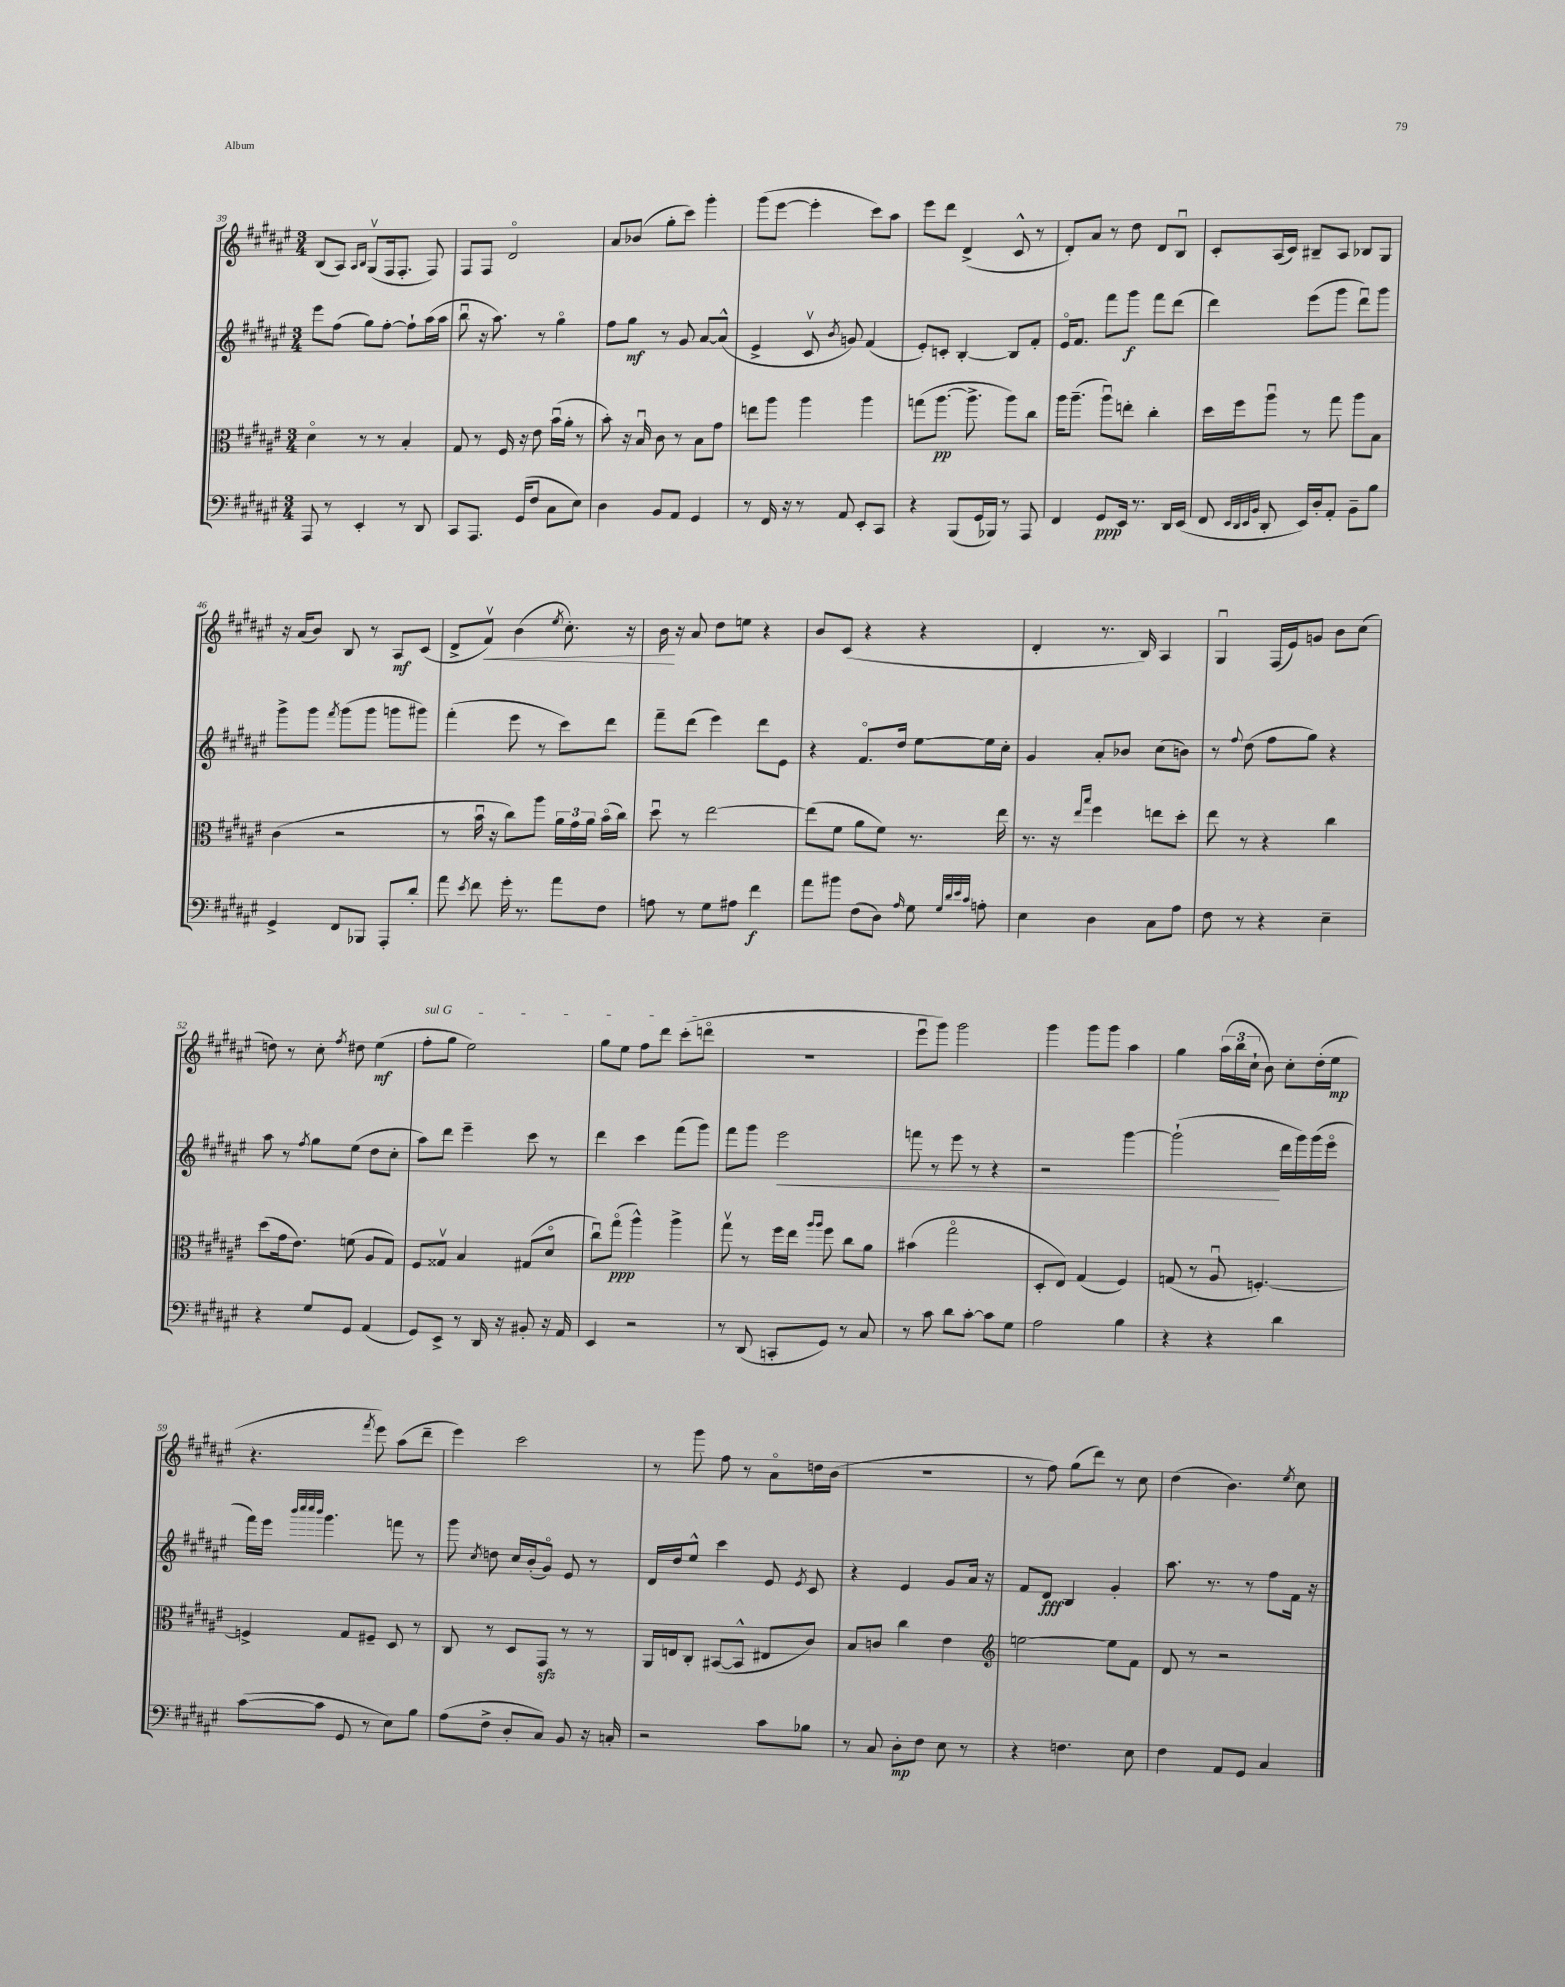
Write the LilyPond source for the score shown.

<<
\new StaffGroup <<
\new Staff = "s0" {
    \clef treble \key fis \major \numericTimeSignature \time 3/4
    \autoBeamOff b8[( ais8]) \grace { ais16[ b16] } gis8[\upbow( fis16 fis8.]-. fis8) |
    fis8[ fis8] dis'2\flageolet |
    ais'8[ bes'8]( gis''8[-. cis'''8]) gis'''4-. |
    gis'''8[( eis'''8]~ eis'''4-. cis'''8[) ais''8] |
    eis'''8[ dis'''8] dis'4->( cis'8-^ r8 |
    dis'8[-.) ais'8] r8 dis''8 dis'8[ b8]\downbow |
    cis'8[-. ais16( cis'16]) bis8[-- ais8] bes8[ gis8] |
    r16 ais'16[( b'8]) b8 r8 ais8[\mf cis'8]( |
    dis'8[-> fis'8]\upbow\<) b'4( \acciaccatura { eis''8 } cis''8.-.) r16 |
    b'16\! r16 ais'8 dis''8[ e''8] r4 |
    b'8[ cis'8]( r4 r4 |
    dis'4-. r8. b16) ais4 |
    gis4\downbow fis16[( eis'16) g'8] b'8[ cis''8]( |
    d''8) r8 cis''8-. \acciaccatura { fis''8 } dis''8 eis''4\mf( |
    \once \override TextSpanner.bound-details.left.text = \markup { \italic "sul G" } fis''8[-.\startTextSpan gis''8] eis''2) |
    gis''8[ eis''8] fis''8[ dis'''8] cis'''8[-.( d'''8]\flageolet\stopTextSpan |
    R2. |
    eis'''8[\downbow gis'''8]) gis'''2 |
    gis'''4 gis'''8[ gis'''8] ais''4 |
    gis''4 \tuplet 3/2 { ais''16[( b''16 cis''16]-! } b'8) cis''8[-. dis''16-.( eis''16]\mp |
    r4. \acciaccatura { fis'''8 } eis'''8) ais''8[( dis'''8]-- |
    eis'''4) cis'''2 |
    r8 gis'''8 fis''8 r8 ais'8[\flageolet d''16 b'16]( |
    R2. |
    r8 fis''8) gis''8[( dis'''8]) r8 cis''8 |
    dis''4( b'4.) \acciaccatura { eis''8 } cis''8 \bar "|." |
}
\new Staff = "s1" {
    \clef treble \key fis \major \numericTimeSignature \time 3/4
    \autoBeamOff eis'''8[ fis''8]( gis''8[) fis''8]~-. fis''8[-! ais''16( ais''16] |
    b''8\downbow r16 ais''8.) r8 gis''4\flageolet |
    fis''8[ gis''8]\mf r8 gis'8 ais'8[~ ais'8]-^( |
    eis'4-> cis'8\upbow \acciaccatura { b'8 } g'8) fis'4( |
    eis'8[-.) c'8]-. b4~-. b8[ fis'8]-. |
    eis'16[\flageolet fis'8.] fis'''8[ gis'''8]\f fis'''8[ dis'''8]( |
    dis'''4) eis'''8[( gis'''8] dis'''8[\downbow) gis'''8] |
    gis'''8[-> gis'''8] \acciaccatura { fis'''8 } gis'''8[( gis'''8] g'''8[ gis'''8]) |
    fis'''4-.( eis'''8 r8 cis'''8[) dis'''8] |
    fis'''8[-- dis'''8]( eis'''4) dis'''8[ eis'8] |
    r4 fis'8.[\flageolet dis''16] eis''8[~ eis''16 cis''16]-. |
    gis'4 ais'8[-. bes'8] cis''8[( b'8]) |
    r8 \appoggiatura { fis''8 } dis''8( fis''8[ gis''8]) r4 |
    ais''8 r8 \acciaccatura { fis''8 } gis''8[ eis''8]( dis''8[ cis''8]-. |
    ais''8[) dis'''8] eis'''4-- cis'''8 r8 |
    dis'''4 cis'''4 fis'''8[( gis'''8]) |
    fis'''8[ gis'''8] eis'''2\< |
    f'''8 r8 eis'''8 r8 r4 |
    r2 gis'''4~ |
    gis'''2-!\!( dis'''16[ gis'''16) gis'''16( eis'''16]\flageolet |
    fis'''16[) eis'''16] \grace { b'''32[ cis''''32 cis''''32 b'''32] } gis'''4. f'''8 r8 |
    gis'''8 \acciaccatura { cis''8 } d''8 cis''16[ b'16-.( gis'8]\flageolet) eis'8 r8 |
    dis'16[ dis''16 eis''8]-^ cis'''4 eis'8 \acciaccatura { eis'8 } cis'8 |
    r4 eis'4 gis'8[ ais'16] r16 |
    fis'8[ dis'8]\fff b4 gis'4-. |
    ais''8. r8. r8 fis''8[ fis'16] r16 \bar "|." |
}
\new Staff = "s2" {
    \clef alto \key fis \major \numericTimeSignature \time 3/4
    \autoBeamOff dis'4\flageolet r8 r8 b4-. |
    gis8 r8 fis16 r16 eis'8 b'16[\downbow( ais'16]-. r8 |
    b'8-.) r16 b16\downbow cis'8 r8 b8[ gis'8] |
    e''8[ ais''8] ais''4 ais''4 |
    g''8[( ais''8.]~\pp ais''8.-> ais''8[) cis''8] |
    ais''16[ ais''8.]--( ais''8[\downbow) e''8]-. cis''4-. |
    dis''16[ fis''16 ais''8]\downbow r8 gis''8 ais''8[ b8] |
    cis'4( r2 |
    r8 b'16\downbow r16 cis''8[) ais''8] \tuplet 3/2 { ais'16[ gis'16 ais'16] } b'16[\flageolet( cis''16]) |
    dis''8\downbow r8 eis''2~ |
    eis''8[( fis'8] ais'8[ fis'8]) r8. eis''16 |
    r8. r16 \grace { eis''16[ b''16] } fis''4 e''8[ dis''8]-. |
    eis''8 r8 r4 cis''4 |
    dis''8[( gis'16 eis'8.]) f'8( ais8[ gis8]) |
    fis8[ gisis8]\upbow b4 gis8[( dis'8]\flageolet |
    cis''8[\downbow) gis''8]\flageolet\ppp( ais''4-^) ais''4-> |
    gis''8\upbow r8 fis''16[ eis''16] \grace { ais''16[ ais''16] } fis''8 cis''8[ ais'8] |
    bis'4( gis''2\flageolet |
    dis8[-. eis8]) gis4( fis4) |
    g8( r8 ais8\downbow f4.~-.) |
    f4-> gis8[ fis8]-- dis8 r8 |
    cis8 r8 dis8[ gis,8]\sfz r8 r8 |
    ais,16[ e16 cis8]-. bis,8[~( bis,8]-^ eis8[ cis'8]) |
    b8[ c'8] cis''4 eis'4 |
    \clef treble e''2~ e''8[ fis'8] |
    dis'8 r8 r2 \bar "|." |
}
\new Staff = "s3" {
    \clef bass \key fis \major \numericTimeSignature \time 3/4
    \autoBeamOff ais,,8 r8 eis,4-. r8 dis,8 |
    cis,8[ ais,,8.] gis,16[( fis8] cis8[ eis8]) |
    dis4 b,8[ ais,8] gis,4 |
    r8 fis,16 r16 r8 ais,8 eis,8[-. cis,8] |
    r4 b,,8[( gis,16 bes,,16]) r8 ais,,8 |
    fis,4 gis,8[\ppp eis,16] r8. dis,16[ eis,16]( |
    fis,8 \grace { eis,32[ dis,32 eis,32 b,32] } dis,8-. eis,16[) dis16-. ais,8]-. b,8[-- b8] |
    gis,4-> fis,8[ bes,,8] ais,,8[-. dis'8]-. |
    ais'8 \acciaccatura { eis'8 } fis'8 gis'16-. r8. ais'8[ fis8] |
    a8 r8 gis8[ ais8] fis'4\f |
    ais'8[ bis'8] fis8[( dis8]) \grace { ais16 } gis8 \grace { gis32[ dis'32 eis'32 cis'32] } a8-. |
    eis4 dis4 cis8[ ais8] |
    fis8 r8 r4 eis4-- |
    r4 gis8[ gis,8] ais,4( |
    gis,8[) eis,8]-> r8 dis,16 r16 bis,8-. r16 ais,16 |
    eis,4 r2 |
    r8 dis,8( c,8[-. gis,8]) r8 cis8 |
    r8 cis'8 dis'8[ cis'8]~-. cis'8[ gis8] |
    ais2 b4 |
    r4 r4 dis'4 |
    cis'8[~( cis'8] gis,8 r8 eis8[) b8] |
    ais8[( fis8]-> dis8[-. cis8]) b,8 r16 c16-. |
    r2 cis'8[ bes8] |
    r8 cis8 dis8[-.\mp fis8] eis8 r8 |
    r4 f4. eis8 |
    fis4 ais,8[ gis,8] cis4 \bar "|." |
}
>>
>>
\layout { \context { \Score currentBarNumber = #39 } }
